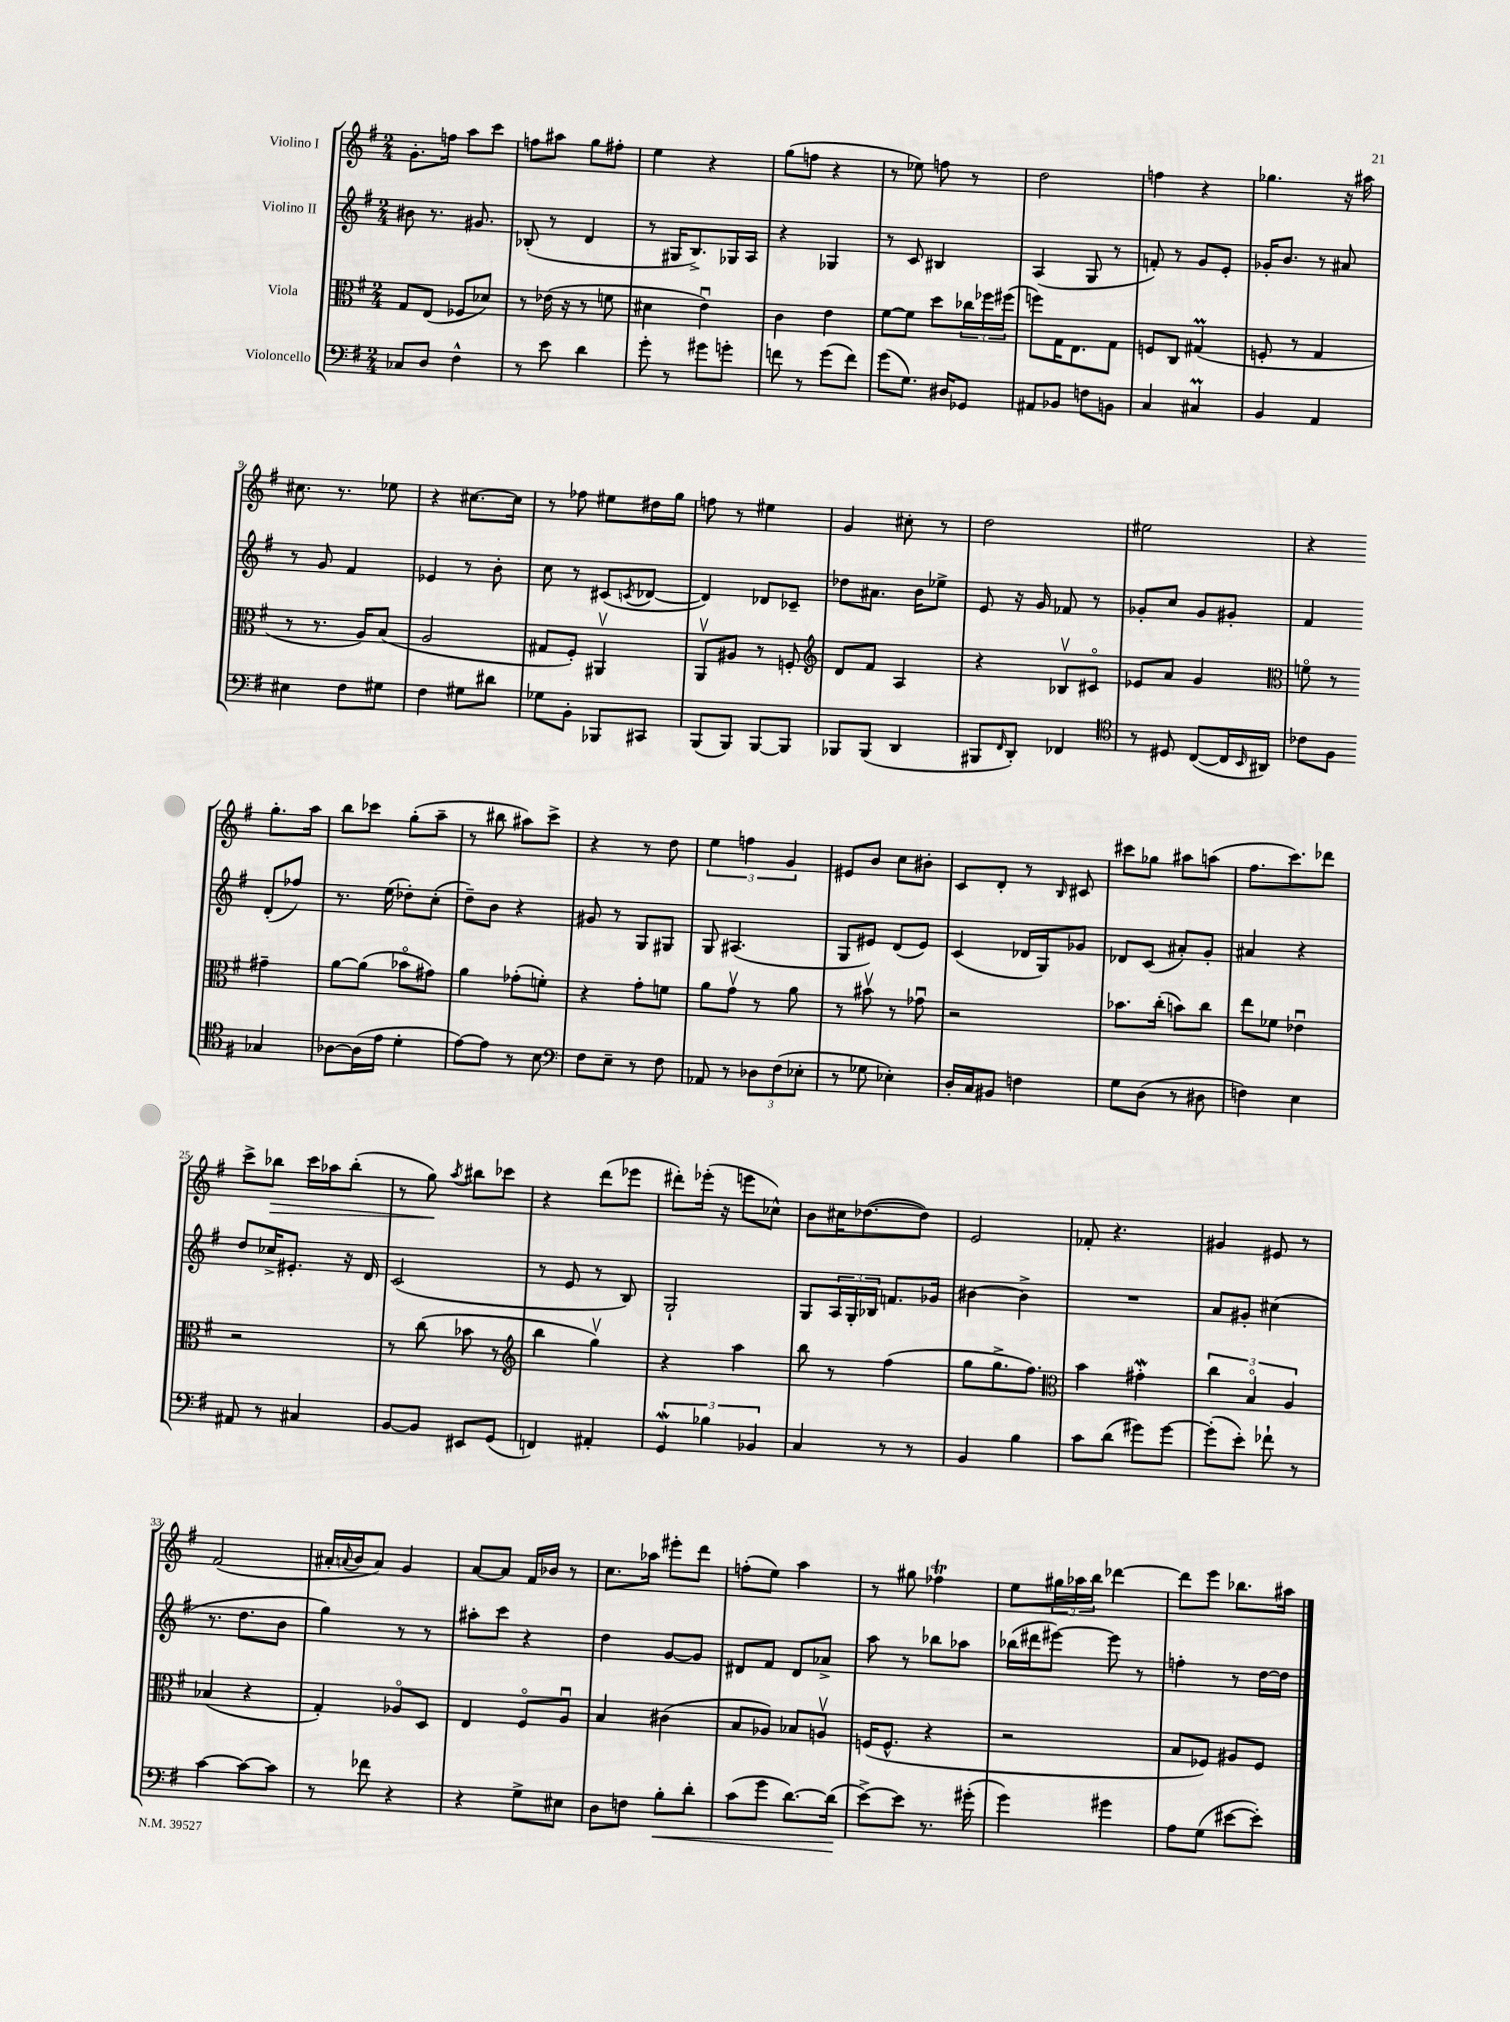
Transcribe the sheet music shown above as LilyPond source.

<<
\new StaffGroup <<
\new Staff = "s0" \with { instrumentName = "Violino I" } {
    \clef treble \key g \major \numericTimeSignature \time 2/4
    g'8.-. f''16 a''8 c'''8 |
    f''8 ais''8 g''8 fis''8-. |
    e''4 r4 |
    g''8( f''8 r4 |
    r8 ees''8) f''8 r8 |
    d''2 |
    f''4 r4 |
    ges''4. r16 ais''16 |
    cis''8. r8. ees''8 |
    r4 cis''8.~ cis''16 |
    r8 fes''8 eis''8 dis''16 g''16 |
    f''8 r8 eis''4 |
    g'4 cis''8-. r8 |
    d''2 |
    eis''2 |
    r4 g''8.-. a''16 |
    b''8 ces'''8 g''8-.( a''8-- |
    r8 bis''8 ais''8) c'''8-> |
    r4 r8 d''8 |
    \tuplet 3/2 { e''4 f''4 g'4 } |
    eis'8 b'8 c''8 bis'8-. |
    c'8 d'8-. r8 \grace { b16 } cis'8 |
    cis'''8 ges''8 ais''8 a''8( |
    fis''8. c'''8.) des'''8 |
    c'''8-> bes''8\> c'''16 aes''16 bes''8-.( |
    r8 g''8\!) \acciaccatura { a''8 } bis''8 ces'''8 |
    r4 d'''8( ees'''8 |
    dis'''8-.) ees'''16-.( r16 e'''8 ces''8-^) |
    b'8 cis''16 des''8.~( des''8) |
    e'2 |
    fes'8-. r4. |
    gis'4 eis'8 r8 |
    fis'2( |
    ais'16-. \appoggiatura { a'8 } b'16 a'8) g'4 |
    a'8~ a'8 fis'16 bes'16 r8 |
    c''8. aes''16 eis'''8-. d'''8 |
    f''8-.( e''8) a''4 |
    r8 gis''8 fes''4\trill |
    e''8 \tuplet 3/2 { gis''16 aes''16 b''16 } des'''4~ |
    des'''8 e'''8 bes''8. ais''16 \bar "|." |
}
\new Staff = "s1" \with { instrumentName = "Violino II" } {
    \clef treble \key g \major \numericTimeSignature \time 2/4
    bis'8 r8. gis'8. |
    bes8-.( r8 d'4 |
    r8 gis16 b8.->) ges16 a16 |
    r4 ges4 |
    r8 c'8 bis4 |
    a4( g8 r8 |
    f'8-.) r8 g'8 e'8-. |
    ges'16-. b'8. r8 ais'8 |
    r8 g'8 fis'4 |
    ees'4 r8 b'8-. |
    c''8 r8 cis'8( \acciaccatura { c'8 } des'8~ |
    des'4) des'8 ces'8-- |
    des''8 ais'8. b'16 ees''8-> |
    e'8 r16 g'16 fes'8 r8 |
    ges'8-. c''8 ges'8 gis'8-. |
    fis'4 d'8-.( fes''8) |
    r8. e''16( des''8-.) c''8-.( |
    d''8--) b'8 r4 |
    gis'8 r8 g8 gis8 |
    g8 ais4.( |
    g8 eis'8) d'8( eis'8) |
    c'4( des'16 g16) ges'8 |
    des'8 c'8( ais'8-.) g'8-. |
    ais'4 r4 |
    d''8 ces''16-> eis'8.-. r16 d'16 |
    c'2( |
    r8 e'8 r8 b8) |
    g2-! |
    g8 \tuplet 3/2 { a16 g16-. bes16 } f'8. ges'16 |
    bis'4~ bis'4-> |
    R2 |
    a'8 gis'8-. cis''4( |
    r8. d''8. b'8 |
    g''4) r8 r8 |
    ais''8-. c'''8 r4 |
    d''4 g'8~ g'8 |
    dis'8 fis'8 dis'8 aes'8-> |
    a''8 r8 bes''8 aes''8 |
    bes''16( dis'''16 eis'''8~) eis'''8 r8 |
    f''4-. r8 d''16~ d''16 \bar "|." |
}
\new Staff = "s2" \with { instrumentName = "Viola" } {
    \clef alto \key g \major \numericTimeSignature \time 2/4
    g8 e8( fes8 des'8) |
    r8 ees'16( r16 r8 f'8 |
    dis'4 e'4\downbow) |
    c'4 e'4 |
    fis'8~ fis'8 d''8 \tuplet 3/2 { ces''16 fes''16 fis''16( } |
    f''8) g16 e8. g8 |
    f8 c8 gis4\prall( |
    f8-. r8 g4 |
    r8 r8. a16) b8( |
    a2 |
    gis8 fis8-.) ais,4\upbow |
    a,8\upbow ais8 r8 f8-. |
    \clef treble d'8 fis'8 a4 |
    r4 bes8\upbow cis'8\flageolet |
    ees'8 a'8 g'4 |
    \clef alto f'8\flageolet r8 gis'4-- |
    a'8~ a'8( bes'8\flageolet gis'8) |
    a'4 ges'8-.( f'8-.) |
    r4 g'8-. f'8 |
    a'8 g'8\upbow r8 a'8 |
    r8 bis'8\upbow r8 ges'8\downbow |
    r2 |
    bes'8. c''16-.( b'8) c''8 |
    e''8 fes'8 ees'4\downbow |
    r2 |
    r8 c''8( bes'8 r8 |
    \clef treble b''4 g''4\upbow) |
    r4 a''4 |
    b''8 r8 fis''4( |
    g''8 g''8.-> fis''8.) |
    \clef alto b'4 gis'4-.\mordent |
    \tuplet 3/2 { c''4 b4\flageolet a4 } |
    bes4( r4 |
    g4-.) aes8\flageolet d8 |
    e4 fis8\flageolet a8\downbow |
    b4 cis'4( |
    b8 aes8) bes8 a8\upbow |
    f16( f8.-^ r4 |
    r2 |
    b8 fes8) ais8 fes8 \bar "|." |
}
\new Staff = "s3" \with { instrumentName = "Violoncello" } {
    \clef bass \key g \major \numericTimeSignature \time 2/4
    ces8 d8 fis4-^ |
    r8 e'8 d'4 |
    g'8-. r8 gis'8 g'8-. |
    f'8 r8 g'8( f'8) |
    g'8( g8.) dis16 ges,8 |
    ais,8 bes,8 f8 b,8 |
    c4 cis4\prall |
    b,4 a,4 |
    eis4 fis8 gis8 |
    fis4 gis8 dis'8 |
    ges8 b,8-. bes,,8 cis,8 |
    b,,8( b,,8) b,,8~ b,,8 |
    bes,,8 bes,,8( d,4 |
    bis,,8 \grace { fis,16 } d,8-.) fes,4 |
    \clef tenor r8 dis8 c8~( c16 \grace { b,16 } ais,16) |
    ces'8 fis8 ges4 |
    aes8~ aes16( e'16 d'4-. |
    e'8~) e'8 r8 b8 |
    \clef bass fis8 e8-- r8 fis8 |
    aes,8 r8 \tuplet 3/2 { des8 fis8( ees8-. } |
    r8 ges8 ees4-.) |
    d16-. c16 bis,8 f4 |
    g8 d8( r8 dis8 |
    f4) e4 |
    ais,8 r8 cis4 |
    b,8~ b,8 eis,8 g,8( |
    f,4) ais,4-. |
    \tuplet 3/2 { g,4\mordent bes4 bes,4 } |
    c4 r8 r8 |
    b,4 b4 |
    c'8 d'8( gis'8) gis'8~ |
    gis'8-.( e'8-.) fes'8-! r8 |
    c'4~ c'8~ c'8 |
    r8 fes'8 r4 |
    r4 g8-> eis8 |
    d8 f8 b8-.\< d'8-. |
    c'8( g'8 d'8.~) d'16\!( |
    e'8~->) e'8 r8. gis'16-.( |
    g'4) gis'4 |
    a8 g8( eis'8~ eis'8-.) \bar "|." |
}
>>
>>
